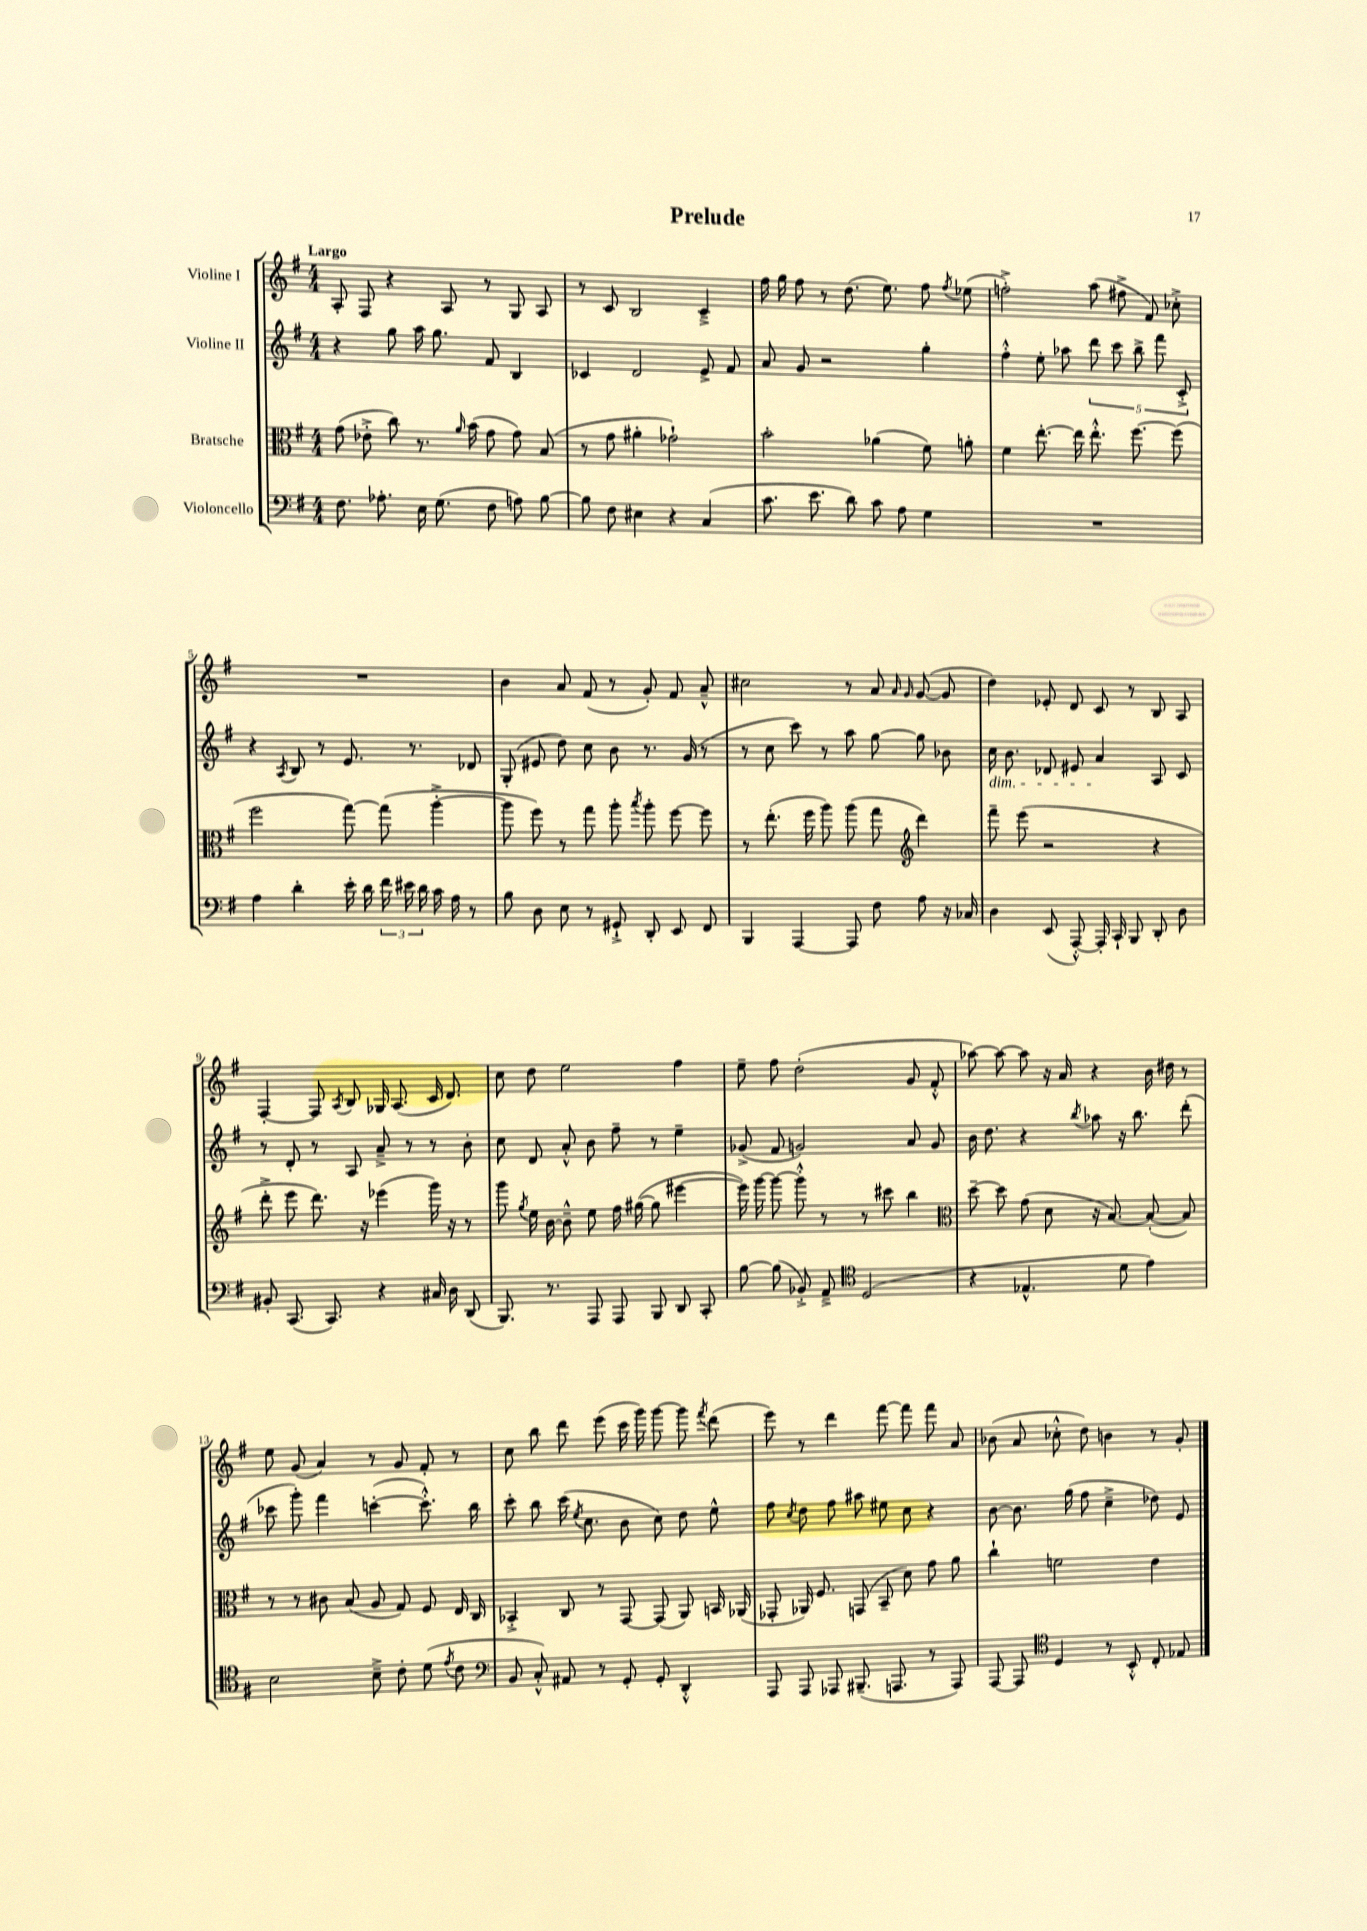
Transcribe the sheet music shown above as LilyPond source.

\header { title = "Prelude" }
<<
\new StaffGroup <<
\new Staff = "s0" \with { instrumentName = "Violine I" } {
    \clef treble \key g \major \numericTimeSignature \time 4/4 \tempo "Largo"
    \autoBeamOff a8-. fis8 r4 a8 r8 g8 a8 |
    r8 c'8 b2 c'4---> |
    fis''16 g''16 fis''8 r8 d''8.( e''8.) fis''8 \acciaccatura { fis''8 } ees''8( |
    f''2-.->) a''8( fis''8-> fis'8) ces''8-.-> |
    R1 |
    b'4 a'8 fis'8( r8 g'8-.) fis'8 a'8---^ |
    cis''2 r8 a'8 \grace { a'16 g'16 } g'8~( g'8 |
    d''4) ees'8-. d'8 c'8 r8 b8 a8 |
    fis4~-. fis8 \acciaccatura { a8 } b8 ges16 a8.( c'16 d'8.) |
    c''8 d''8 e''2 fis''4 |
    e''8-- fis''8 d''2-.( g'8 fis'8-.-^ |
    aes''8~) aes''8~ aes''8 r16 a'16 r4 b'16 dis''16 r8 |
    e''8 g'8( a'4) r8 g'8 fis'8-. r8 |
    c''8 b''8 d'''8 e'''8( c'''16 g'''16) g'''8~ g'''8 \acciaccatura { fis'''8 } d'''8( |
    e'''8) r8 d'''4 fis'''8~ fis'''8 fis'''8 a'8 |
    bes'8( a'8 ces''8-.-^ d''8) b'4 r8 g'8-. \bar "|." |
}
\new Staff = "s1" \with { instrumentName = "Violine II" } {
    \clef treble \key g \major \numericTimeSignature \time 4/4
    \autoBeamOff r4 g''8 a''16 g''8. fis'8 b4 |
    ces'4 d'2 e'8-> fis'8 |
    a'8 g'8 r2 g''4-. |
    fis''4-.-^ e''8-. aes''8 \tuplet 5/4 { d'''8 c'''8 b''8-> fis'''8 c'8-.-> } |
    r4 \acciaccatura { a8 } b8 r8 e'8. r8. des'8 |
    g8-.( eis'8 d''8) c''8 b'8 r8. g'16( r8 |
    r8 c''8 c'''8) r8 a''8 g''8~ g''8 bes'8 |
    c''16\dim b'8. des'8 eis'8 a'4\! a8 c'8 |
    r8 d'8-. r8 a8 a'8---> r8 r8 b'8-. |
    c''8 d'8 a'8-.-^ b'8 fis''8-- r8 e''4-- |
    ges'8->( fis'8 g'2) a'8 g'8 |
    b'16 d''8. r4 \acciaccatura { b''8 } aes''8 r16 b''8. d'''8-.( |
    ces'''8 g'''8-.) fis'''4 c'''4~-.( c'''8.-.-^) b''16 |
    c'''8-. b''8 c'''16( \acciaccatura { e''8 } c''8. b'8 c''8) d''8 e''8-^ |
    fis''8 \acciaccatura { c''8 } d''8 fis''8 ais''8 eis''8 c''8 r4 |
    b'8~ b'8. g''16( fis''8 c''4---> des''8) e'8 \bar "|." |
}
\new Staff = "s2" \with { instrumentName = "Bratsche" } {
    \clef alto \key g \major \numericTimeSignature \time 4/4
    \autoBeamOff g'8( ees'8-.-> c''8) r8. \grace { a'16 } b'16( g'8 g'8) b8( |
    r8 g'8 ais'4-. ges'2-!) |
    b'2-. aes'4( fis'8) a'8-. |
    fis'4 e''8.~-. e''16 e''8.-.-^ fis''8.~ fis''8( |
    fis''2 g''8~) g''8( a''4~-.-> |
    a''8 fis''8) r8 g''8 a''8-. \acciaccatura { b''8 } a''8-. fis''8~ fis''8 |
    r8 e''8.-.( fis''16 a''8) a''8( g''8 \clef treble d'''4) |
    fis'''8-- e'''8( r2 r4 |
    d'''8-.-> e'''8 d'''8.) r16 ees'''4( g'''16) r16 r8 |
    g'''8 \acciaccatura { g''8 } e''16 b'16~ b'8---^ e''8 fis''16 gis''16~( gis''8 eis'''4~ |
    eis'''16) g'''16~ g'''8~ g'''8-.-^ r8 r8 cis'''8 b''4 |
    \clef alto d''8~-- d''8 g'8( d'8 r16 b8.~) b8~-.( b8) |
    r8 r8 cis'8 b8( a8 g8) fis8 e16 c16 |
    bes,4-.-> c8 r8 g,8~ g,8( a,8) b,16 aes,16( |
    ges,8-. aes,16) fis8. g,8( b,8-- d'8) g'8 a'8 |
    c''4-! f'2 e'4 \bar "|." |
}
\new Staff = "s3" \with { instrumentName = "Violoncello" } {
    \clef bass \key g \major \numericTimeSignature \time 4/4
    \autoBeamOff fis8. aes8.-. e16 g8.( fis8 a8) b8~ |
    b8 fis8 eis4 r4 c4( |
    c'8. e'8. d'8) c'8 a8 g4 |
    R1 |
    a4 d'4-. e'16-. d'16 \tuplet 3/2 { fis'16 eis'16 d'16 } c'16 a16 r8 |
    b8 d8 e8 r8 gis,8-!-> d,8-. e,8 fis,8 |
    b,,4 a,,4~ a,,8 fis8 a8 r16 ces16 |
    d4 e,8( a,,8~-.-^) a,,16-. c,16-! b,,8 d,8-. d8 |
    bis,8-. c,8.( c,8.) r4 cis16 d16 d,8( |
    b,,8.) r8. a,,8 a,,8 b,,8 d,8 c,8-. |
    b8~ b8( bes,8-.->) a,8---> \clef tenor d2( |
    r4 ees4.-^ d'8 e'4) |
    b2 b8---> c'8-. d'8( \acciaccatura { e'8 } c'8 |
    \clef bass b,8 c8-.-^) ais,8 r8 g,8-. g,8-. d,4-.-^ |
    a,,8 a,,8 aes,,8 bis,,8.--( a,,8. r8 a,,8) |
    a,,8~ a,,8 \clef tenor d4 r8 b,8-.-^ c8-. ees8 \bar "|." |
}
>>
>>
